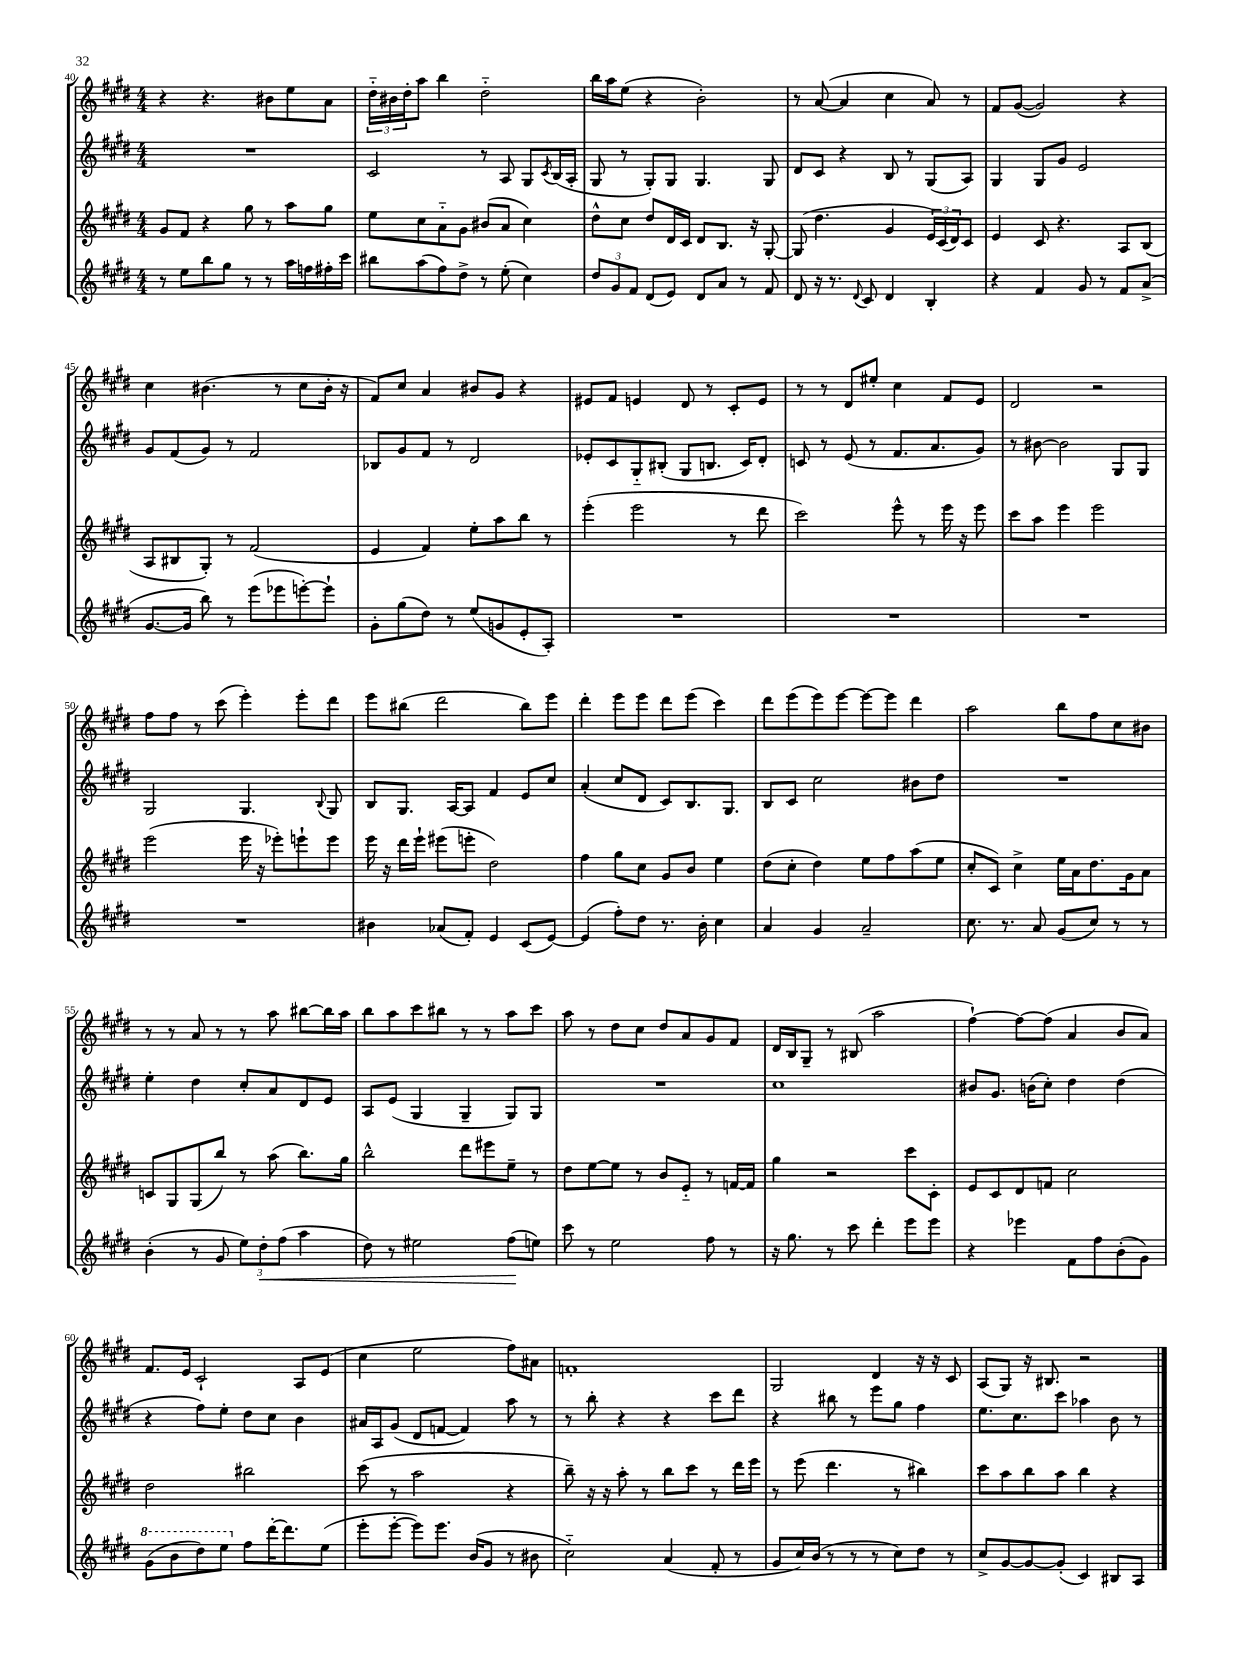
<<
\new StaffGroup <<
\new Staff = "s0" {
    \clef treble \key e \major \numericTimeSignature \time 4/4
    r4 r4. bis'8 e''8 a'8 |
    \tuplet 3/2 { dis''16-_ bis'16 dis''16-. } a''8 b''4 dis''2-_ |
    b''16 a''16 e''8( r4 b'2-.) |
    r8 a'8~( a'4 cis''4 a'8) r8 |
    fis'8 gis'8~( gis'2) r4 |
    cis''4 bis'4.( r8 cis''8 bis'16-. r16 |
    fis'8) cis''8 a'4 bis'8 gis'8 r4 |
    eis'8 fis'8 e'4 dis'8 r8 cis'8-. e'8 |
    r8 r8 dis'8 eis''8-. cis''4 fis'8 e'8 |
    dis'2 r2 |
    fis''8 fis''8 r8 cis'''8( e'''4-.) e'''8-. dis'''8 |
    e'''8 bis''8( dis'''2 bis''8) e'''8 |
    dis'''4-. e'''8 e'''8 dis'''8 e'''8( cis'''4) |
    dis'''8 e'''8( e'''8) e'''8~ e'''8~ e'''8 dis'''4 |
    a''2 b''8 fis''8 cis''8 bis'8 |
    r8 r8 a'8 r8 r8 a''8 bis''8~ bis''16 a''16 |
    b''8 a''8 cis'''8 bis''8 r8 r8 a''8 cis'''8 |
    a''8 r8 dis''8 cis''8 dis''8 a'8 gis'8 fis'8 |
    dis'16 b16 gis8-- r8 bis8( a''2 |
    fis''4~-!) fis''8~ fis''8( a'4 b'8 a'8) |
    fis'8. e'16 cis'2-! a8 e'8( |
    cis''4 e''2 fis''8) ais'8 |
    f'1-. |
    gis2 dis'4 r16 r16 cis'8 |
    a8( gis8) r16 bis8. r2 \bar "|." |
}
\new Staff = "s1" {
    \clef treble \key e \major \numericTimeSignature \time 4/4
    R1 |
    cis'2 r8 a8 gis8 \acciaccatura { cis'8 } b16( a16-. |
    gis8 r8 gis8-.) gis8 gis4. gis8 |
    dis'8 cis'8 r4 b8 r8 gis8( a8) |
    gis4 gis8 gis'8 e'2 |
    gis'8 fis'8( gis'8) r8 fis'2 |
    bes8 gis'8 fis'8 r8 dis'2 |
    ees'8-. cis'8 gis8-_ bis8-.( gis8 b8. cis'16) dis'8-. |
    c'8 r8 e'8( r8 fis'8. a'8. gis'8) |
    r8 bis'8~ bis'2 gis8 gis8 |
    gis2 gis4. \appoggiatura { b8 } gis8 |
    b8 gis8. a16~ a8 fis'4 e'8 cis''8 |
    a'4-.( cis''8 dis'8 cis'8) b8. gis8. |
    b8 cis'8 cis''2 bis'8 dis''8 |
    R1 |
    e''4-. dis''4 cis''8-. a'8 dis'8 e'8 |
    a8 e'8( gis4 gis4-- gis8) gis8 |
    R1 |
    cis''1 |
    bis'8 gis'8. b'16( cis''8-.) dis''4 dis''4( |
    r4 fis''8) e''8-. dis''8 cis''8 b'4 |
    ais'16 a16 gis'8( dis'8 f'8~ f'4) a''8 r8 |
    r8 b''8-. r4 r4 cis'''8 dis'''8 |
    r4 bis''8 r8 e'''8 gis''8 fis''4 |
    e''8. cis''8. cis'''8 aes''4 b'8 r8 \bar "|." |
}
\new Staff = "s2" {
    \clef treble \key e \major \numericTimeSignature \time 4/4
    gis'8 fis'8 r4 gis''8 r8 a''8 gis''8 |
    e''8 cis''8 a'8-_ gis'8 bis'8( a'8 cis''4) |
    dis''8-^ cis''8 dis''8 dis'16 cis'16 dis'8 b8. r16 gis8~-. |
    gis8( dis''4. gis'4 \tuplet 3/2 { e'16) cis'16( dis'16) } cis'8 |
    e'4 cis'8 r4. a8 b8( |
    a8 bis8 gis8-.) r8 fis'2( |
    e'4 fis'4) e''8-. a''8 b''8 r8 |
    e'''4-.( e'''2 r8 dis'''8 |
    cis'''2) e'''8-^ r8 e'''16 r16 e'''8 |
    cis'''8 a''8 e'''4 e'''2 |
    e'''2( e'''16 r16 ees'''8-.) e'''8-! e'''8 |
    e'''16 r16 dis'''16 e'''16-! eis'''8( e'''8-. dis''2) |
    fis''4 gis''8 cis''8 gis'8 b'8 e''4 |
    dis''8( cis''8-. dis''4) e''8 fis''8 a''8( e''8 |
    cis''8-. cis'8) cis''4-> e''16 a'16 dis''8. gis'16 a'8 |
    c'8 gis8 gis8( b''8) r8 a''8( b''8.) gis''16 |
    b''2-^ dis'''8 eis'''8 e''8-- r8 |
    dis''8 e''8~ e''8 r8 b'8 e'8-_ r8 f'16~ f'16 |
    gis''4 r2 cis'''8 cis'8-. |
    e'8 cis'8 dis'8 f'8 cis''2 |
    dis''2 bis''2 |
    cis'''8( r8 a''2 r4 |
    b''8--) r16 r16 a''8-. r8 b''8 cis'''8 r8 dis'''16 e'''16 |
    r8 e'''8( dis'''4. r8 bis''4) |
    cis'''8 a''8 b''8 a''8 b''4 r4 \bar "|." |
}
\new Staff = "s3" {
    \clef treble \key e \major \numericTimeSignature \time 4/4
    r8 e''8 b''8 gis''8 r8 r8 a''16 f''16 fis''16-. cis'''16 |
    bis''8 a''8( fis''8) dis''8-> r8 e''8-.( cis''4) |
    \tuplet 3/2 { dis''8 gis'8 fis'8 } dis'8( e'8) dis'8 a'8 r8 fis'8 |
    dis'8 r16 r8. \appoggiatura { dis'8 } cis'8 dis'4 b4-. |
    r4 fis'4 gis'8 r8 fis'8 a'8->( |
    gis'8.~ gis'16 b''8) r8 e'''8( ees'''8 e'''8~-.) e'''8-! |
    gis'8-. gis''8( dis''8) r8 e''8( g'8 e'8-. a8-.) |
    R1 |
    R1 |
    R1 |
    R1 |
    bis'4 aes'8( fis'8-.) e'4 cis'8( e'8~) |
    e'4( fis''8-.) dis''8 r8. b'16-. cis''4 |
    a'4 gis'4 a'2-- |
    cis''8. r8. a'8 gis'8( cis''8) r8 r8 |
    b'4-.( r8 gis'8 \tuplet 3/2 { e''8) dis''8-.\< fis''8( } a''4 |
    dis''8) r8 eis''2 fis''8\!( e''8) |
    cis'''8 r8 e''2 fis''8 r8 |
    r16 gis''8. r8 cis'''8 dis'''4-. e'''8 e'''8 |
    r4 ees'''4 fis'8 fis''8 b'8-.( gis'8) |
    \ottava #1 gis''8( b''8 dis'''8) e'''8 \ottava #0 fis''8 dis'''16~-. dis'''8. e''8( |
    e'''8-. e'''8~-. e'''8) e'''8. b'16( gis'8 r8 bis'8 |
    cis''2-_) a'4( fis'8-. r8 |
    gis'8 cis''16) b'16( r8 r8 r8 cis''8) dis''8 r8 |
    cis''8-> gis'8~ gis'8~ gis'8-.( cis'4) bis8 a8 \bar "|." |
}
>>
>>
\layout { \context { \Score currentBarNumber = #40 } }
